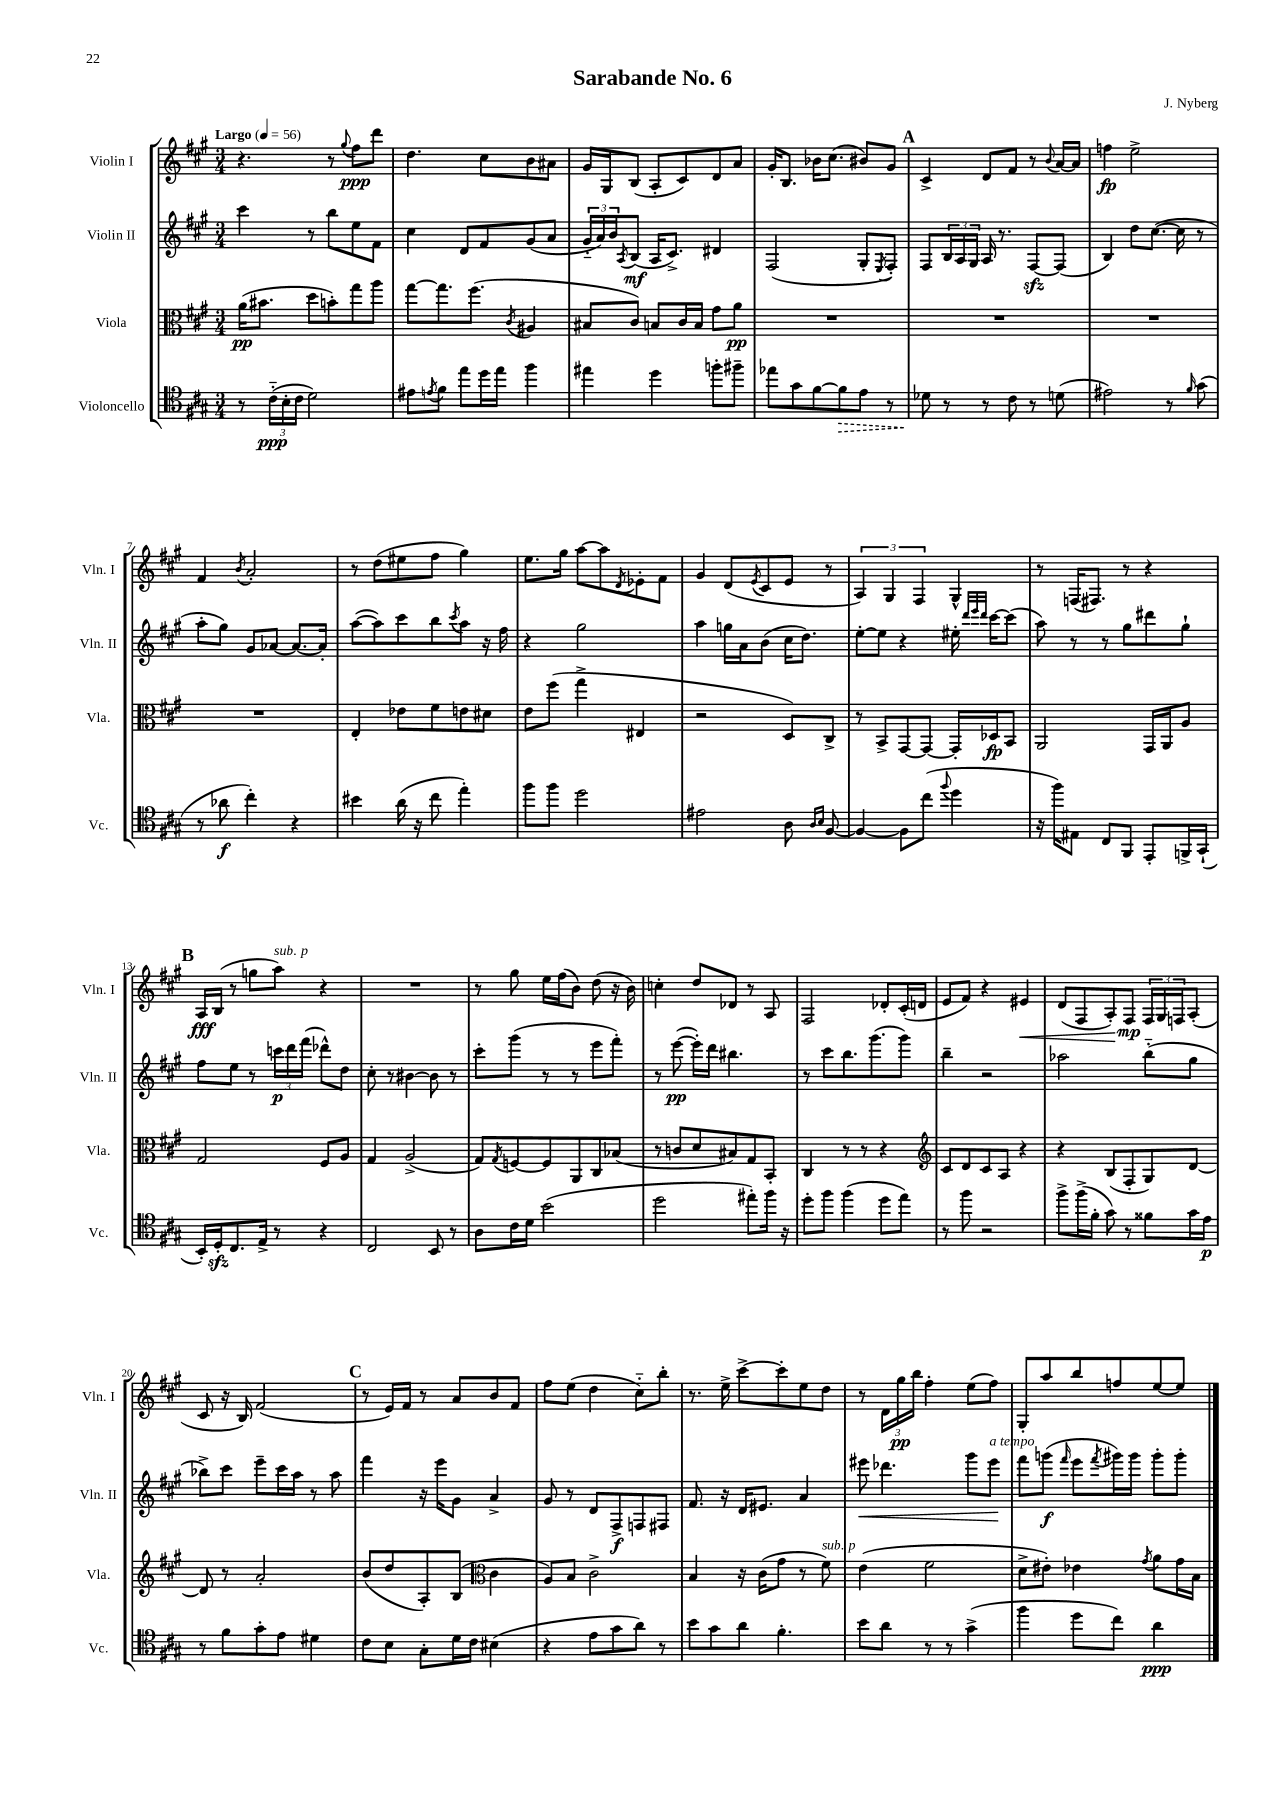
\header { title = "Sarabande No. 6" composer = "J. Nyberg" }
<<
\new StaffGroup <<
\new Staff = "s0" \with { instrumentName = "Violin I" shortInstrumentName = "Vln. I" } {
    \clef treble \key a \major \numericTimeSignature \time 3/4 \tempo "Largo" 4 = 56
    r4. r8 \appoggiatura { gis''8 } fis''8\ppp d'''8 |
    d''4. cis''8 b'8 ais'8 |
    gis'16 gis16 b8( a8-. cis'8) d'8 a'8 |
    gis'16-. b8. bes'16 cis''8.( bis'8) gis'8 |
    \mark \markup { \bold "A" } cis'4-> d'8 fis'8 r8 \appoggiatura { b'8 } a'16~ a'16 |
    f''4\fp e''2-> |
    fis'4 \acciaccatura { b'8 } a'2-. |
    r8 d''8( eis''8 fis''8 gis''4) |
    e''8. gis''16 a''8~ a''8 \acciaccatura { d'8 } ees'8-. fis'8 |
    gis'4 d'8( \acciaccatura { e'8 } cis'8 e'8 r8 |
    \tuplet 3/2 { a4) gis4 fis4 } gis4-^ |
    r8 f16( fis8.) r8 r4 |
    \mark \markup { \bold "B" } a16\fff b16( r8 g''8 a''8^\markup { \italic "sub. p" }) r4 |
    R2. |
    r8 gis''8 e''16 fis''16( b'8) d''8( r16 b'16) |
    c''4-. d''8 des'8 r8 a8 |
    fis2 des'8-. cis'16-.( d'16 |
    e'8 fis'8) r4 eis'4\< |
    d'8( fis8 a8-.\!) fis8\mp \tuplet 3/2 { fis16 gis16 f16 } a8-.( |
    cis'8 r16 b16) fis'2( |
    \mark \markup { \bold "C" } r8 e'16) fis'16 r8 a'8 b'8 fis'8 |
    fis''8 e''8( d''4 cis''8-_) b''8-. |
    r8. e''16-> cis'''8~-> cis'''8-. e''8 d''8 |
    r8 \tuplet 3/2 { d'16 gis''16\pp b''16 } fis''4-. e''8( fis''8) |
    gis8-. a''8 b''8 f''8 e''8~ e''8 \bar "|." |
}
\new Staff = "s1" \with { instrumentName = "Violin II" shortInstrumentName = "Vln. II" } {
    \clef treble \key a \major \numericTimeSignature \time 3/4
    cis'''4 r8 b''8 e''8 fis'8 |
    cis''4 d'8 fis'8 gis'8( a'8 |
    \tuplet 3/2 { gis'16-_ a'16) b'16 } \acciaccatura { a8 } b8\mf( a16 cis'8.->) dis'4 |
    fis2( gis8-. \acciaccatura { e8 } fis8-.) |
    \mark \markup { \bold "A" } fis8 \tuplet 3/2 { b16 a16 gis16 } a16 r8. fis8~\sfz fis8( |
    b4) d''8 cis''8.~( cis''16 r8 |
    a''8-. gis''8) gis'8 aes'8~ aes'8.~ aes'16-. |
    a''8~( a''8) cis'''8 b''8 \acciaccatura { cis'''8 } a''8 r16 fis''16 |
    r4 gis''2 |
    a''4 g''16 a'16 b'8( cis''16 d''8.) |
    e''8~-. e''8 r4 eis''16-. \grace { d'''32 e'''32 d'''32 } cis'''16~ cis'''8( |
    a''8) r8 r8 gis''8 dis'''8 gis''8-! |
    \mark \markup { \bold "B" } fis''8 e''8 r8 \tuplet 3/2 { c'''16\p d'''16 fis'''16( } des'''8-^) d''8 |
    cis''8-. r8 bis'4~ bis'8 r8 |
    cis'''8-. gis'''8( r8 r8 e'''8 fis'''8-.) |
    r8 e'''8~\pp( e'''16-.) d'''16 bis''4. |
    r8 cis'''8 b''8. gis'''8.( gis'''8) |
    b''4-- r2 |
    aes''2 b''8-_( gis''8 |
    bes''8->) cis'''8 e'''8-- cis'''16 a''16 r8 a''8 |
    \mark \markup { \bold "C" } fis'''4 r16 e'''16 gis'8 a'4-> |
    gis'8 r8 d'8 fis8->\f f8 fis8 |
    fis'8. r16 d'16 eis'8. a'4 |
    eis'''8\< des'''4. gis'''8 eis'''8\!^\markup { \italic "a tempo" } |
    fis'''8 g'''8\f( \grace { fis'''16 } e'''8 \acciaccatura { fis'''8 } gis'''16) gis'''16 gis'''8-. gis'''8-. \bar "|." |
}
\new Staff = "s2" \with { instrumentName = "Viola" shortInstrumentName = "Vla." } {
    \clef alto \key a \major \numericTimeSignature \time 3/4
    a'16\pp( bis'8. d''8 b'8-.) gis''8 a''8 |
    gis''8~ gis''8. fis''8.( \acciaccatura { cis'8 } ais4 |
    bis8 cis'8) b8 cis'16 b16 gis'8 a'8\pp |
    R2. |
    \mark \markup { \bold "A" } R2. |
    R2. |
    R2. |
    e4-. ees'8 fis'8 e'8 dis'8 |
    e'8 fis''8( gis''4-> eis4 |
    r2 d8) cis8-> |
    r8 b,8-> gis,8~ gis,8~ gis,16-. des16\fp b,8 |
    a,2 gis,16 a,16 a8 |
    \mark \markup { \bold "B" } gis2 fis8 a8 |
    gis4 a2->( |
    gis8) \acciaccatura { gis8 } f8~ f8 a,8 cis8 bes8( |
    r8 c'8 d'8 bis8) gis8 b,8-. |
    cis4 r8 r8 r4 |
    \clef treble cis'8 d'8 cis'8 a8 r4 |
    r4 b8( fis8-. gis8) d'8~ |
    d'8 r8 a'2-. |
    \mark \markup { \bold "C" } b'8( d''8 a8-.) b8( \clef alto cis'4 |
    a8) b8 cis'2-> |
    b4 r16 cis'16( gis'8 r8 fis'8^\markup { \italic "sub. p" }) |
    e'4( fis'2 |
    d'8-> eis'8-.) ees'4 \acciaccatura { gis'8 } a'8 gis'16 b16 \bar "|." |
}
\new Staff = "s3" \with { instrumentName = "Violoncello" shortInstrumentName = "Vc." } {
    \clef tenor \key a \major \numericTimeSignature \time 3/4
    r8 \tuplet 3/2 { cis'16-_\ppp( b16-. cis'16 } d'2) |
    eis'8 \acciaccatura { e'8 } fis'8 e''8 d''16 e''16 fis''4 |
    eis''4 d''4 f''8-. fis''8-- |
    ees''8 gis'8 fis'8~ \once \override Hairpin.style = #'dashed-line fis'8\> e'8 r8 |
    \mark \markup { \bold "A" } des'8\! r8 r8 cis'8 r8 d'8( |
    eis'2) r8 \grace { fis'16 } gis'8( |
    r8 aes'8\f cis''4-.) r4 |
    bis'4 a'16( r16 cis''8 e''4-.) |
    fis''8 fis''8 d''2 |
    eis'2 a8 \grace { a16 b16 } fis8~ |
    fis4~ fis8 cis''8( \appoggiatura { fis''8 } d''4 |
    r16 fis''16) eis8 cis8 fis,8 e,8-. f,16-> gis,16-!( |
    \mark \markup { \bold "B" } b,16-.) d16-.\sfz cis8. e16-> r8 r4 |
    cis2 b,8 r8 |
    a8 cis'16 d'16 b'2( |
    d''2 eis''8-.) fis''16 r16 |
    d''8-. fis''8 fis''4( d''8 e''8) |
    r8 fis''8 r2 |
    fis''8-> fis''16->( fis'16-. gis'8) r8 fisis'8 gis'16 e'16\p |
    r8 fis'8 gis'8-. e'8 dis'4 |
    \mark \markup { \bold "C" } cis'8 b8 gis8-. d'16 cis'16 bis4( |
    r4 e'8 gis'8 a'8) r8 |
    b'8 gis'8 a'8 fis'4.-. |
    b'8 a'8 r8 r8 gis'4->( |
    fis''4 d''8 cis''8) a'4\ppp \bar "|." |
}
>>
>>
